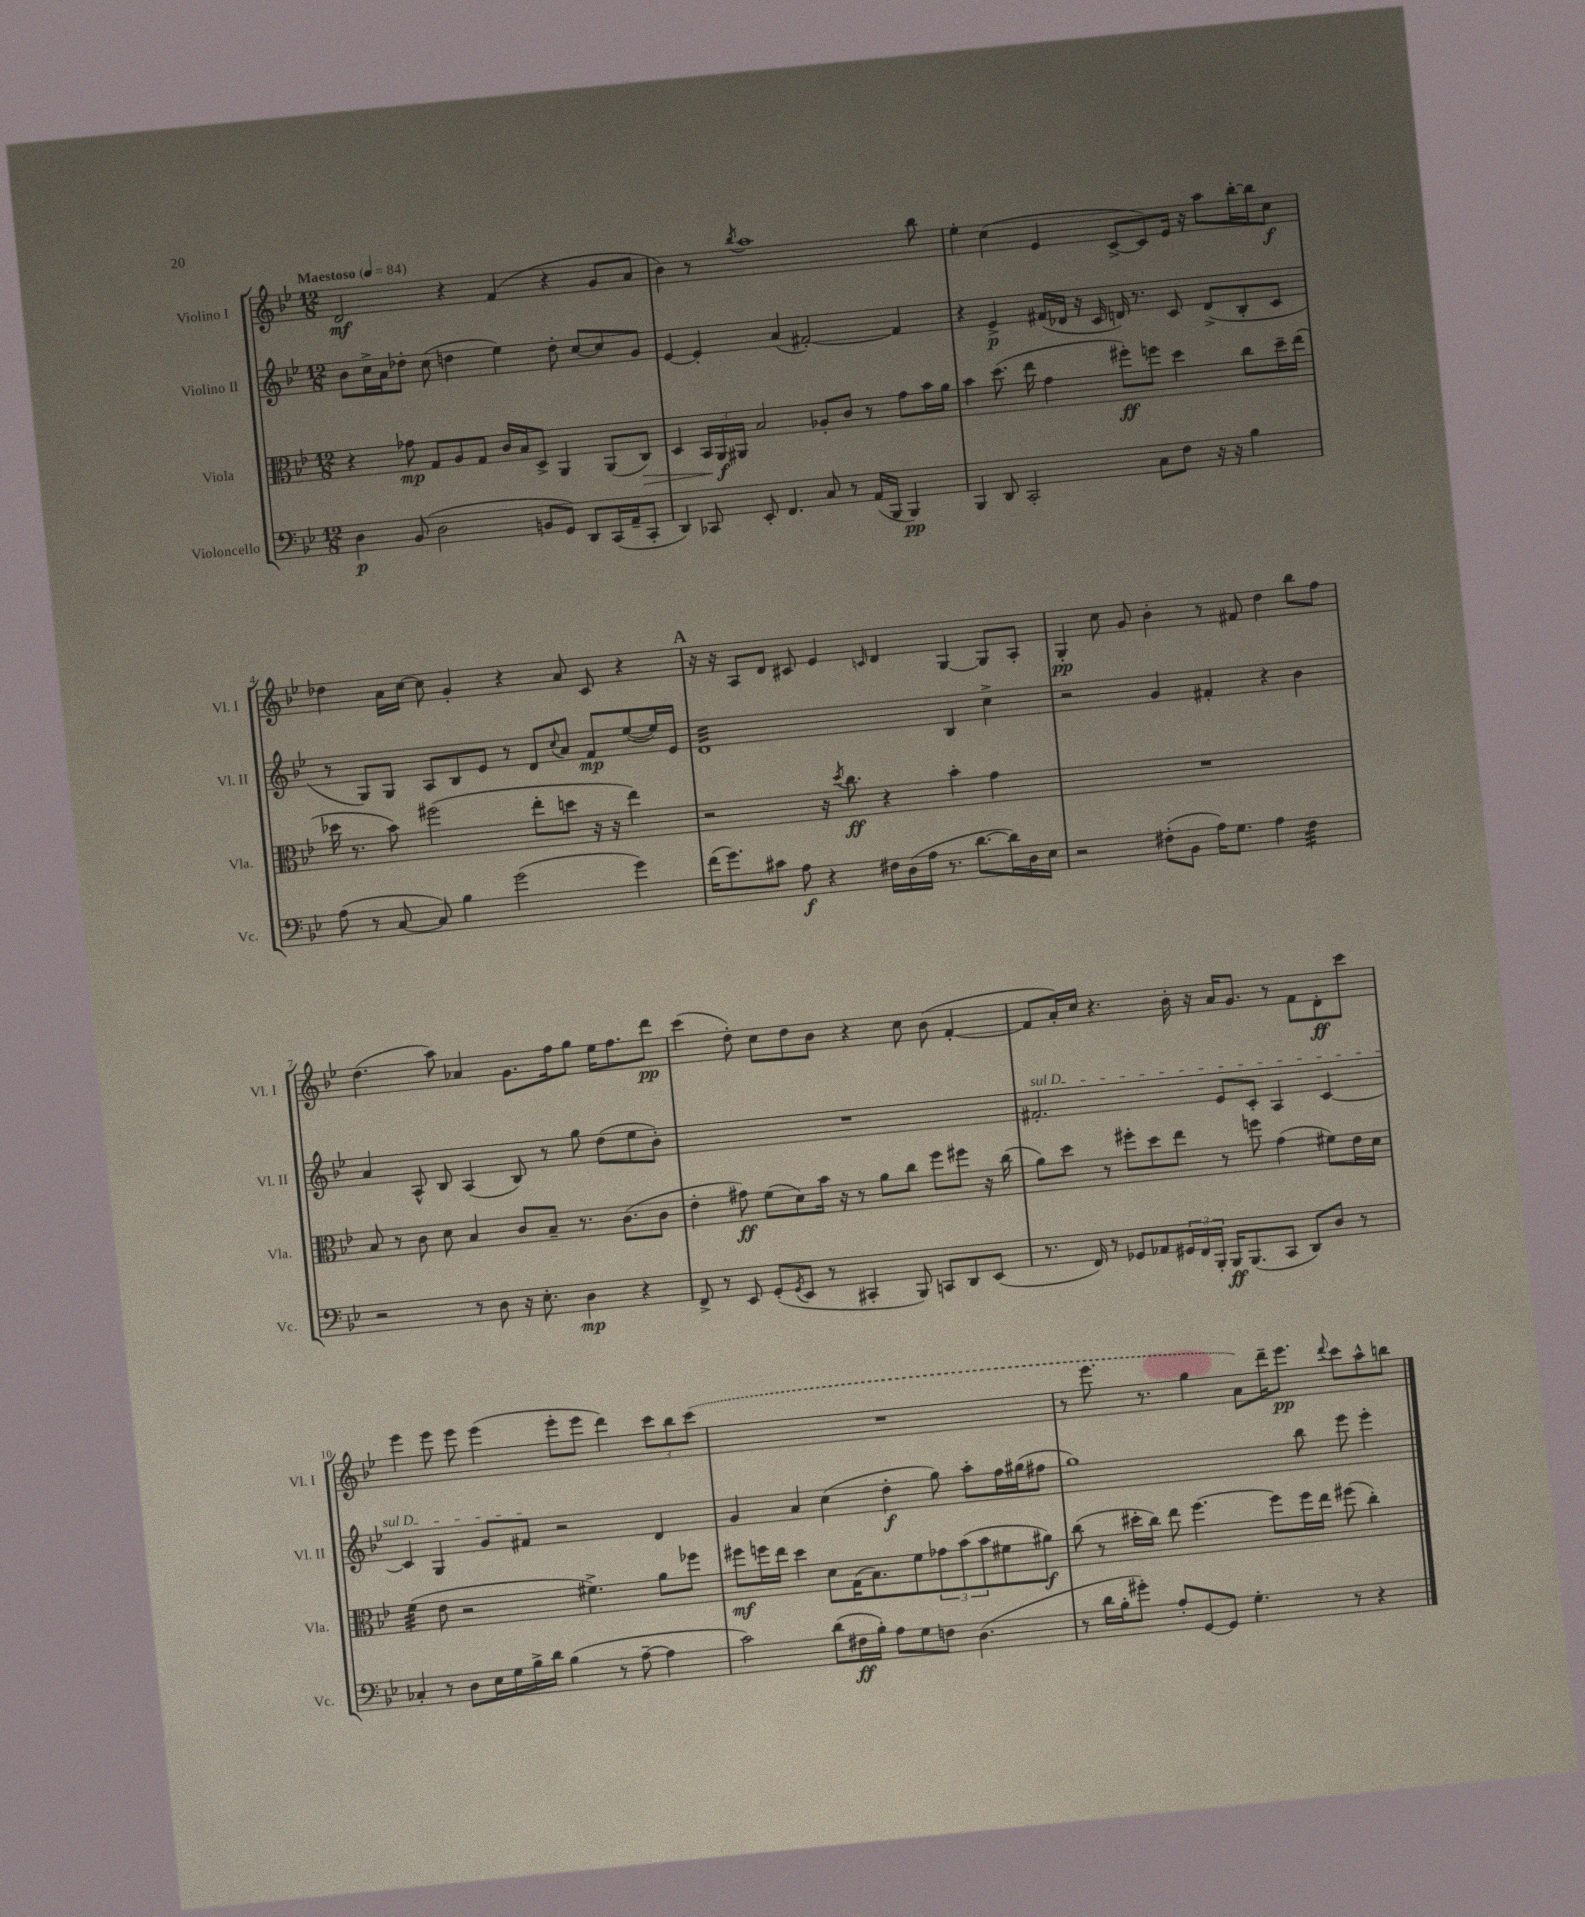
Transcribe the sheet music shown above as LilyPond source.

<<
\new StaffGroup <<
\new Staff = "s0" \with { instrumentName = "Violino I" shortInstrumentName = "Vl. I" } {
    \clef treble \key bes \major \numericTimeSignature \time 12/8 \tempo "Maestoso" 4 = 84
    d'2\mf r4 f'4( r4 g'8 a'8 |
    bes'4) r8 \acciaccatura { bes''8 } a''1 bes''8 |
    ees''4-. c''4( ees'4 c'8~-> c'8) ees'16 r16 a''8 bes''16~-. bes''16 c''8\f |
    des''4 a'16 c''16~ c''8 g'4-. r4 a'8 c'8 r4 |
    \mark \markup { \bold "A" } r16 r16 a8 d'8 cis'8 ees'4 \grace { c'16 } d'4 g4~ g8 a8-. |
    g4-.\pp c''8 g'8 bes'4-. r8 fis'8 d''4 bes''8 f''8 |
    d''4.( a''8) aes'4 g'8. f''16 g''8 ees''16 f''8. d'''8\pp |
    c'''4( d''8-.) c''8 d''8 bes'8 r4 c''8 bes'8( f'4~-. |
    f'8 a'16-.) c''16 r4. bes'16-. r16 a'16 g'8. r8 f'8 d'8-.\ff c'''8 |
    ees'''4 ees'''8 ees'''8 ees'''4( ees'''8-. ees'''8 d'''4) \tuplet 3/2 { c'''8 bes''8 \once \slurDashed c'''8( } |
    R1. |
    r8 ees'''8. r8. g''4 a'8) d'''16-- ees'''8.\pp \appoggiatura { d'''8 } c'''8 a''8-^ b''8 \bar "|." |
}
\new Staff = "s1" \with { instrumentName = "Violino II" shortInstrumentName = "Vl. II" } {
    \clef treble \key bes \major \numericTimeSignature \time 12/8
    bes'8 c''16-> a'16 des''8-. c''8( d''4 ees''4) d''8-. c''8~ c''8 g'8 |
    ees'4~ ees'4-. a'4( fis'2~-.) fis'4 |
    r4 ees'4->\p fis'16( des'16 r16 c'16 d'16) r8. c'8 d'8->( bes8-. c'8 |
    r8 g8) g8 a8 bes8 ees'8 r8 d'8 \appoggiatura { c''8 } a'8 f'8\mp ees''8~( ees''16) ees'16 |
    \mark \markup { \bold "A" } d'1:32 bes4 c''4-> |
    r2 g'4 fis'4-. r4 bes'4 |
    a'4 a8-^ bes8 a4( bes8) r8 g''8 d''8( ees''8 bes'8-.) |
    R1. |
    \once \override TextSpanner.bound-details.left.text = \markup { \italic "sul D" } fis'2.-.\startTextSpan ees'8 c'8-. a4 c'4~ |
    c'4 g4 g'8 fis'8\stopTextSpan r2 d'4 |
    g'4 a'4 c''4( d''4-.\f g''8) a''8-. f''16 gis''16( fis''8 |
    g''1) bes''8 ees'''8 ees'''4-. \bar "|." |
}
\new Staff = "s2" \with { instrumentName = "Viola" shortInstrumentName = "Vla." } {
    \clef alto \key bes \major \numericTimeSignature \time 12/8
    r4 ges'8\mp g8 a8 g8 c'16 bes16 d8-> a,4 a,8( c8\>) |
    d4 \tuplet 3/2 { bes,16 a,16\f\! ais,16 } bes2 aes8-. c'8 r8 g'8 bes'16 a'16 |
    bes'4 d''8.( ees''16 g'4 fis''8-.\ff) f''8 d''4 c''8 d''16-- ees''16( |
    des''16 r8. bes'8) fis''2( ees''8-. d''8 r16 r16 ees''4) |
    \mark \markup { \bold "A" } r2 r16 \acciaccatura { d''8 } c''8.\ff r4 bes'4-. g'4 |
    R1. |
    bes8 r8 c'8 d'8 bes4 c'8 bes8-- r8. c'8.( c'8 |
    ees'4-. gis'8\ff) f'8( d'8) bes'16 r16 r8 a'8 c''8 f''8 fis''8 r16 c''16( |
    a'8) d''8 r8 fis''8-. d''8 ees''8 r8 f''8 g'4( fis'8) ees'16 d'16 |
    f'4:32( ees'8 r2 fis'4.->) a'8 fes''8 |
    fis''8\mf f''16 ees''16 d''4 d'8 g16( bes8.) f'8 \tuplet 3/2 { ges'8 bes'8( bes'8 } fis'8 ais'8\f) |
    c''8( r8 dis''16-. c''16) ees''8 f''4.~ f''8 f''16 ees''16 fis''8( c''4-.) \bar "|." |
}
\new Staff = "s3" \with { instrumentName = "Violoncello" shortInstrumentName = "Vc." } {
    \clef bass \key bes \major \numericTimeSignature \time 12/8
    d4\p bes,8( d2 b,8 g,8) d,8 c,16( a,16-- c,8-. |
    d,4) ces,8 ees,8-. f,4. c8 r8 a,16( bes,,16 bes,,4\pp) |
    bes,,4 d,8 c,2-. c8 f8 r16 r16 bes4 |
    a8( r8 c8~ c8) bes4 g'2( g'4) |
    \mark \markup { \bold "A" } f'16( g'8.) cis'8 a8\f r4 fis16 d16( a16 r8. d'8.~ d'16) d16 ees16 |
    r2 fis8-.( bes,8 a16) g8. a4 fis4:32 |
    r2 r8 d8 r16 ees8.-. d4\mp r4 |
    f,8-> r8 ees,8 g,8-.( \acciaccatura { g,8 } ees,8 r8 cis,4-. bes,,8) c,8 d,8 ees,8( |
    r8. f,16) r8 ges,8 aes,8 \tuplet 3/2 { gis,16 f,16 bes,,16-. } bes,,16\ff bes,,8.( c,8 d,8) d8 r8 |
    ces4-. r8 d8 ees16 g16 bes16-> d'16 bes4( r8 a8~-- a4 |
    c'2) d'8( fis16\ff bes16-.) a8 g8 f8 d4.( |
    r8 d'16 bes16-. gis'8-.) a8-. g,8~ g,8 g4.-. r8 r4 \bar "|." |
}
>>
>>
